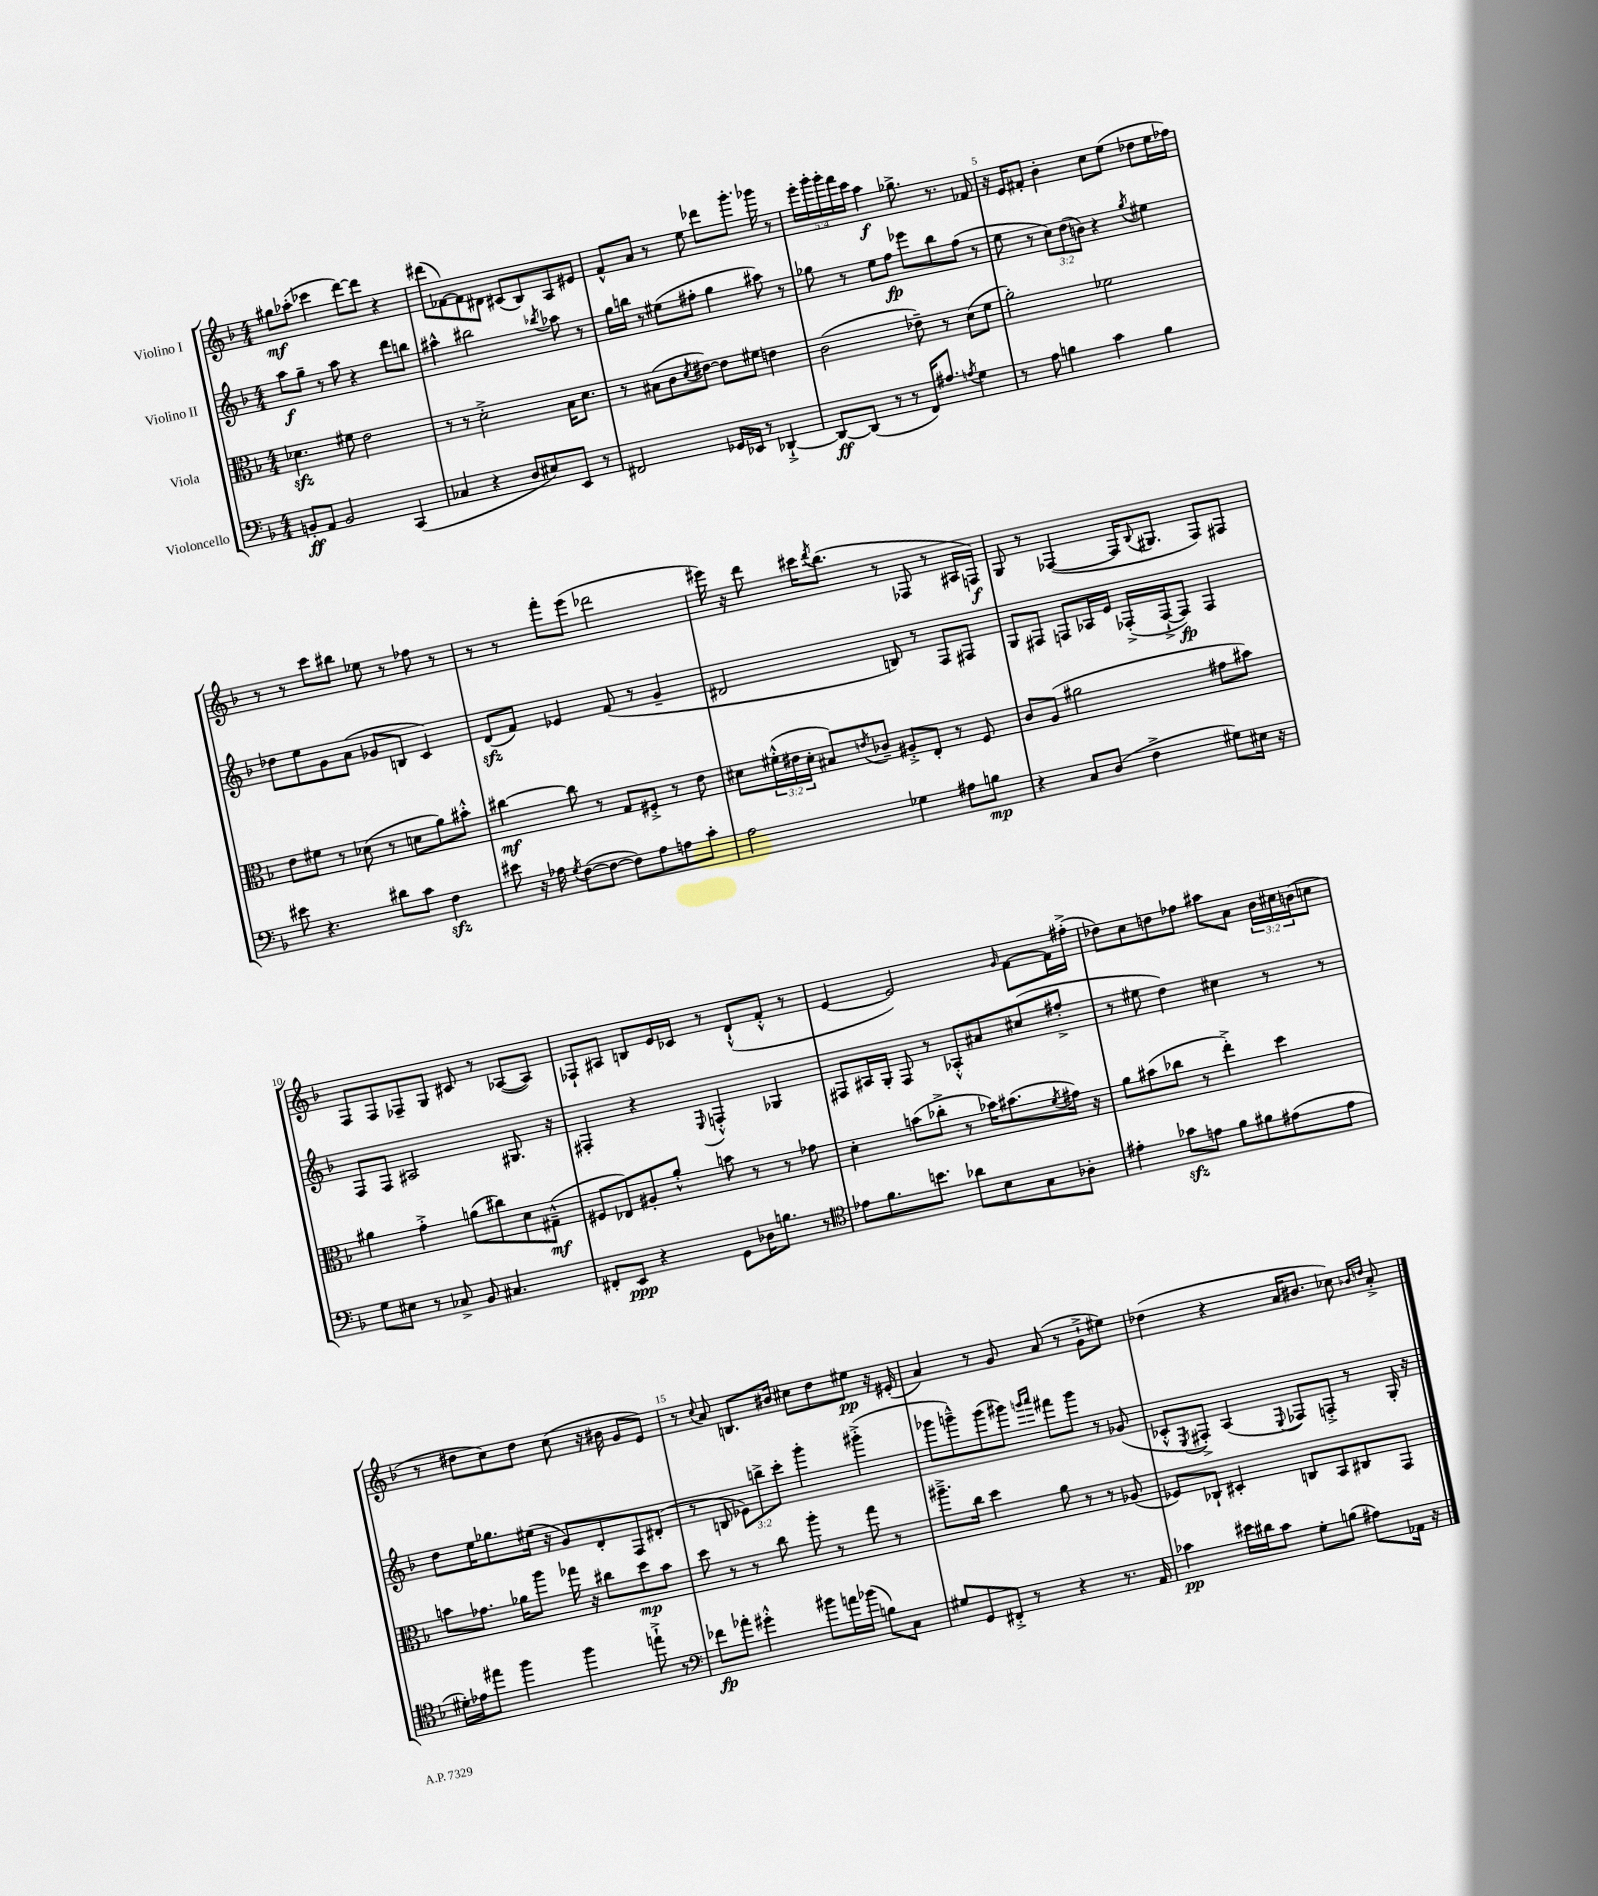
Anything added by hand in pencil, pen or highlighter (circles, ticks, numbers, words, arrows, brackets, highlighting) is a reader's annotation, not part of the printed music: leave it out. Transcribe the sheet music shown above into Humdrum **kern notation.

**kern	**kern	**kern	**kern
*staff4	*staff3	*staff2	*staff1
*clefF4	*clefC3	*clefG2	*clefG2
*k[b-]	*k[b-]	*k[b-]	*k[b-]
*M4/4	*M4/4	*M4/4	*M4/4
8BB'	4.d-	8aa	8gg#
8AA	.	8gg~	(8aa-'
2BB	.	8r	4ccc-
.	8f#	8aa	.
.	2e	4r	[8ddd)
.	.	.	8ddd]
(4CC	.	8ddd	4r
.	.	8bb	.
=	=	=	=
4C-	8r	4aa#^^	(8ddd#
.	8r	.	[8f-)
4r	2d'^	2bb#	8f-]
.	.	.	8d#
8D	.	.	(8c#
8E#)	.	.	8B-)
.	.	8qbb-	.
8EE	16B-	8aa-	8A
.	8.d	.	.
8r	.	8r	8e#
=	=	=	=
2FF#	8r	16gg	8f^^
.	.	16bb	.
.	(8B#	8r	8a
.	8c	(8ee#	8r
.	8qd	.	.
.	[8e#)	8ff#'	8ee
16GG-	8e#]	4gg	8ddd-
16EE-	.	.	.
8r	8f#	.	8.ggg'
[4DD-`^	4e	8aa#)	.
.	.	.	16ggg-
.	.	8r	8r
=	=	=	=
8DD-_	(2c	8gg-	20eee'
.	.	.	20ggg'
.	.	.	20ggg'
(8DD-]	.	8r	.
.	.	.	20fff
.	.	.	20ccc
8r	.	8ee	4aa
8r	.	8ff	.
16FF)	8e-~)	8eee-	8.gg-^
8.A#	.	.	.
.	8r	8bb-	.
.	.	.	8.r
8qA	.	.	.
4G	(8d	(8ff	.
.	8f	8r	8f-
=	=	=	=
8r	2a')	8ee	16r
.	.	.	16e
8A	.	8r	8f#'
4B	.	12cc)	4b-'
.	.	(12dd	.
.	.	12b)	.
4c	2f-	4r	8cc
.	.	.	(8ee
.	.	8qgg	.
4B	.	4ee#	8dd-
.	.	.	16ee
.	.	.	16ff-)
=	=	=	=
8e#	8e	8dd-	8r
4.r	8f#	8ee	8r
.	8r	8g	8ccc
.	(8d-	(8a	8bb#
8d#	8r	8g-	8ee-
8c	8d	8B	8r
4F	8a)	4c)	8ff-
.	8b#'^^	.	8r
=	=	=	=
8e#	[4cc#	(8d	8r
16r	.	8f)	8r
16A-	.	.	.
8qG	.	.	.
([8F	8cc#]	4e-	8fff'
8F_	8r	.	(8eee
8F])	8G	(8f	2ddd-
8A-	8F#'^	8r	.
8A	8r	4g~	.
8c'	8e	.	.
=	=	=	=
2A	8d#	2d#	16eee#)
.	.	.	16r
.	(24f#'^^	.	8ddd
.	24e#	.	.
.	24d#'	.	.
.	8B#)	.	16ccc#
.	.	.	8qddd
.	.	.	(8.bb-
.	8qe	.	.
.	8c-~	.	.
4G-	8A#'^	8B)	8r
.	8E'	8r	8F-
8A#	8r	8F	8r
8B	8F	8F#	16A#
.	.	.	16F)
=	=	=	=
4r	8c	8G	8G
.	(8A	8F#	8r
8C	2a#	8F	([4F-
(8D	.	16A-	.
.	.	16e	.
4F^	.	(16F-'^	16F-]
.	.	.	8qqB-
.	.	[16F-`^	8.G#
.	.	8F-])	.
8G#)	8g#	4F-	8F-)
16E#	8b#)	.	8F#
16r	.	.	.
=	=	=	=
8G	4a#	8F	8F
8E#	.	8F	8F
8r	4g'^	2A#	8F-~
8C-^	.	.	8G
8BB-	(8a	.	8c#
4.C#	8cc#)	.	8r
.	8d	8.G#	([8A-
.	(8G#~^^	.	8A-])
.	.	16r	.
=	=	=	=
8FF#'	8F#	4F#'	8F-`
8EE	8E-)	.	8A#
4r	8A#'	4r	8B
.	8a'^^	.	16e
.	.	.	16c-
.	.	8qqE	.
8GG	8b	4F'^^	8r
16D-	8r	.	(8d`^^
8.B	.	.	.
.	8r	4G-	8f'^^
8r	8g-	.	8r
=	=	=	=
*clefC4	*	*	*
8e-	4d'	8F#	[4e
8.f	.	16A#	.
.	.	16G'	.
.	(8b	8F#	2e])
8.b	.	.	.
.	8cc-'^	8r	.
8a-	8r	8A-'^^	.
8B-	16b-)	8a#	.
.	(8.b#	.	.
.	.	.	16qqg
8G	.	(8cc#	[8f
.	8qf	.	.
8A-'	16g#)	8ff#'^	16f]
.	16r	.	(16ff#'^
=	=	=	=
4e#'	8a	8r	8dd-)
.	(8b#	8ee#	8cc
8g-	8cc-	4dd)	8dd
8e	8r	.	8ff-
8f	4ee'^)	4cc#	8aa#
8f#	.	.	8a
(8e#	4dd	8r	24b-
.	.	.	24cc#
.	.	.	(24b
8e#	.	8r	8cc
=	=	=	=
16d#')	8b	8dd	8r
16e-	.	.	.
8ee#	8.g-	16ee	8dd#
.	.	8.gg-	.
4ff	.	.	8cc)
.	16a-	.	.
.	8aa	(16ee#	8dd#
.	.	16r	.
4ff	16gg-	8g)	(8cc
.	16r	.	.
.	8cc#	8d'	16r
.	.	.	16b#
8ee`^	8dd	8F	8g
8r	8b	(8d#'	8e)
=	=	=	=
*clefF4	*	*	*
8f-	8dd	8r	8r
.	.	.	8qqcc
8a-'	8r	8B	8a
4g#'^^	8r	12e-)	8.B
.	.	12bb^	.
.	8cc	.	.
.	.	12ccc'	.
.	.	.	16b#
8b#	8aa'	4ggg'	8cc#
16a	8r	.	8dd
(16b-	.	.	.
8B)	8gg	(4ggg#'^	8ee#
8C	8r	.	16r
.	.	.	(16e#'
=	=	=	=
8G#	8.aa#~^	8ggg-	4a)
8GG	.	8ggg~^^)	.
.	16cc	.	.
8FF#'^	4dd	(8ggg	8r
8r	.	8ggg#)	8g
.	.	16qqggg	.
.	.	16qqaaa	.
4r	8a	8fff#	(8a
.	8r	8ggg	8r
8.r	8r	8r	8g`^
.	(8A-	(8g-	8ee#)
16AA	.	.	.
=	=	=	=
4c-	8F-)	8c-'^^	(4dd-
.	.	8qE	.
.	8C-`	8F#'^)	.
16e#	4D#'	(4A	4r
16d#	.	.	.
8c-	.	.	.
.	.	8qqE	.
8G'	8C	8F-)	16a
.	.	.	8.b#
(8B	8BB-	8F'^	.
8A#)	8C#	8r	8cc-)
.	.	.	16qqb-
.	.	.	16qqdd
16AA-	8GG	16G'	8a'^
16r	.	16r	.
==	==	==	==
*-	*-	*-	*-
